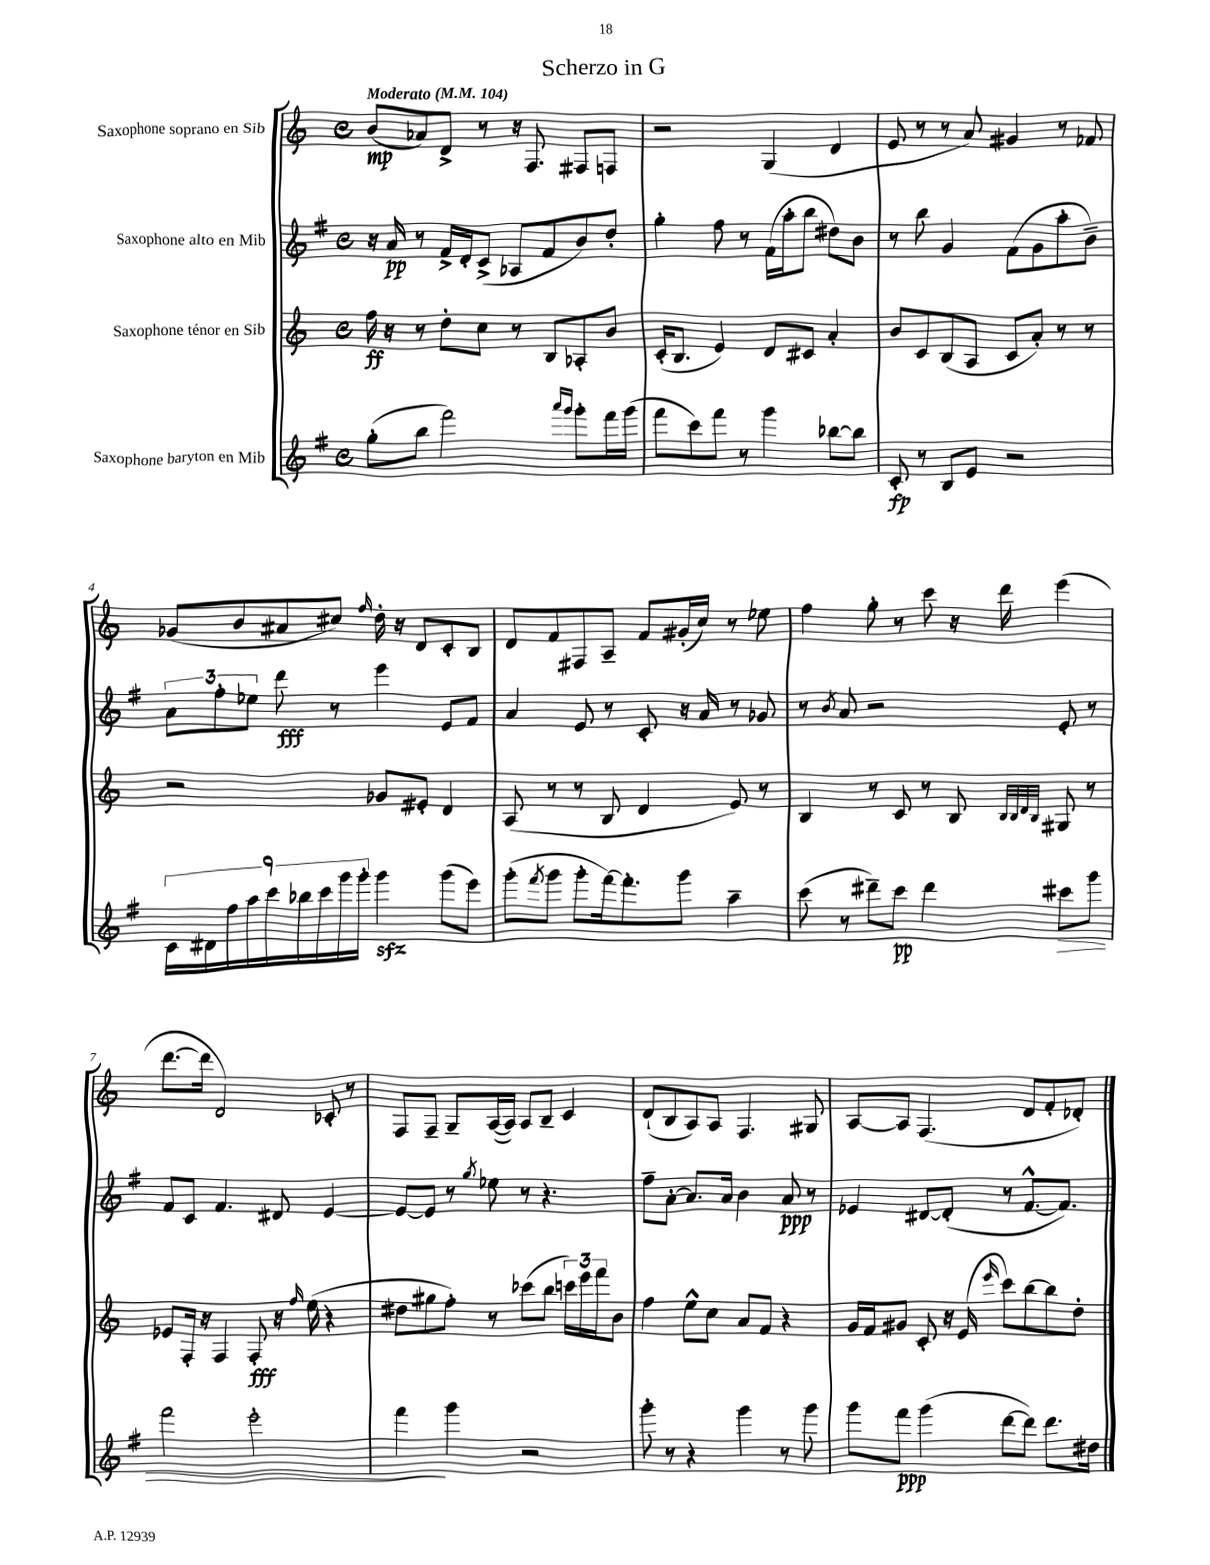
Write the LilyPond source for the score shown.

\header { title = "Scherzo in G" }
<<
\new StaffGroup <<
\new Staff = "s0" \with { instrumentName = "Saxophone soprano en Sib" } {
    \clef treble \key c \major \defaultTimeSignature \time 4/4 \tempo "Moderato" 4 = 104
    b'8\mp( aes'8) d'8-> r8 r16 f8. fis8 f8 |
    r2 g4( d'4 |
    e'8 r8 r8 a'8) gis'4 r8 fes'8 |
    ges'8( b'8 ais'8 cis''8) \grace { f''16 } d''16-. r16 d'8 c'8-. b8 |
    d'8 f'8 fis8 a8-- f'8 gis'16-.( c''16) r8 ees''8 |
    f''4 g''8-. r8 c'''8 r16 d'''16 e'''4( |
    d'''8.~ d'''16 d'2) ces'8-. r8 |
    f8 f8-- g8-- a16~( a16) a8 b8-- c'4 |
    d'8-!( b8 a8) a8 f4. gis8 |
    a8~ a8 f4.( d'8 f'8-. des'8-.) \bar "|." |
}
\new Staff = "s1" \with { instrumentName = "Saxophone alto en Mib" } {
    \clef treble \key g \major \defaultTimeSignature \time 4/4
    r16 a'16\pp r8 fis'16-> d'16-. c'8->( aes8 fis'8 b'8) d''8-. |
    g''4-. fis''8 r8 fis'16( a''16-. b''8 dis''8) b'8 |
    r8 b''8 g'4 fis'8( g'8 a''8-. b'8--) |
    \tuplet 3/2 { a'8 fis''8-. ees''8 } d'''8\fff r8 e'''4 e'8 fis'8 |
    a'4 e'8 r8 c'8-. r16 a'16 r8 ges'8 |
    r8 \acciaccatura { b'8 } a'8 r2 e'8-. r8 |
    fis'8 c'8 fis'4. dis'8 e'4~ |
    e'8~ e'8 r8 \acciaccatura { g''8 } ees''8 r8 r4. |
    fis''8-- a'8~-. a'8. a'16 b'4 a'8\ppp r8 |
    ees'4 dis'8~ dis'8-.( r8 fis'8.~-^ fis'8.) \bar "|." |
}
\new Staff = "s2" \with { instrumentName = "Saxophone ténor en Sib" } {
    \clef treble \key c \major \defaultTimeSignature \time 4/4
    f''16\ff r16 r8 d''8-. c''8 r8 b8 aes8-. b'8 |
    c'16-.( b8. e'4) d'8 cis'8 a'4-. |
    b'8 c'8 b8( a8 c'8 a'8-.) r8 r8 |
    r2 ges'8 eis'8-. d'4 |
    a8( r8 r8 b8 d'4 e'8) r8 |
    b4 r8 c'8 r8 b8 \grace { b32 b32 d'32 b32 } gis8 r8 |
    ees'8 f16-. r16 f4 f8-.\fff r16 \grace { f''16 } e''16( r4 |
    dis''8 gis''8 f''8-.) r8 ces'''8( b''8 \tuplet 3/2 { c'''16) e'''16 f'''16 } b'8 |
    f''4 e''8-^ c''8 a'8 f'8 r4 |
    g'16 f'16 gis'8 c'8-. r16 e'16( \grace { e'''16 } c'''8) b''8~ b''8 d''8-. \bar "|." |
}
\new Staff = "s3" \with { instrumentName = "Saxophone baryton en Mib" } {
    \clef treble \key g \major \defaultTimeSignature \time 4/4
    g''8-.( b''8 fis'''2) \grace { a'''16 g'''16 } g'''8-. fis'''16 g'''16( |
    fis'''8 c'''8) fis'''8 r8 g'''4 bes''8~ bes''8 |
    c'8-.\fp r8 b8 e'8 r2 |
    \tuplet 9/8 { c'16 dis'16 fis''16 a''16 c'''16 bes''16 c'''16 g'''16 g'''16-. } g'''4\sfz g'''8( e'''8) |
    g'''8-.( \acciaccatura { fis'''8 } g'''8 g'''8-. fis'''16~) fis'''8.-. g'''8 a''4-- |
    c'''8( r8 dis'''8--) c'''8\pp dis'''4 cis'''8\> g'''8 |
    fis'''2 e'''2-. |
    fis'''4\! g'''4 r2 |
    g'''8-. r8 r4 g'''4 r8 g'''8 |
    g'''8 fis'''8\ppp g'''4( d'''8~ d'''8) d'''8. dis''16 \bar "|." |
}
>>
>>
